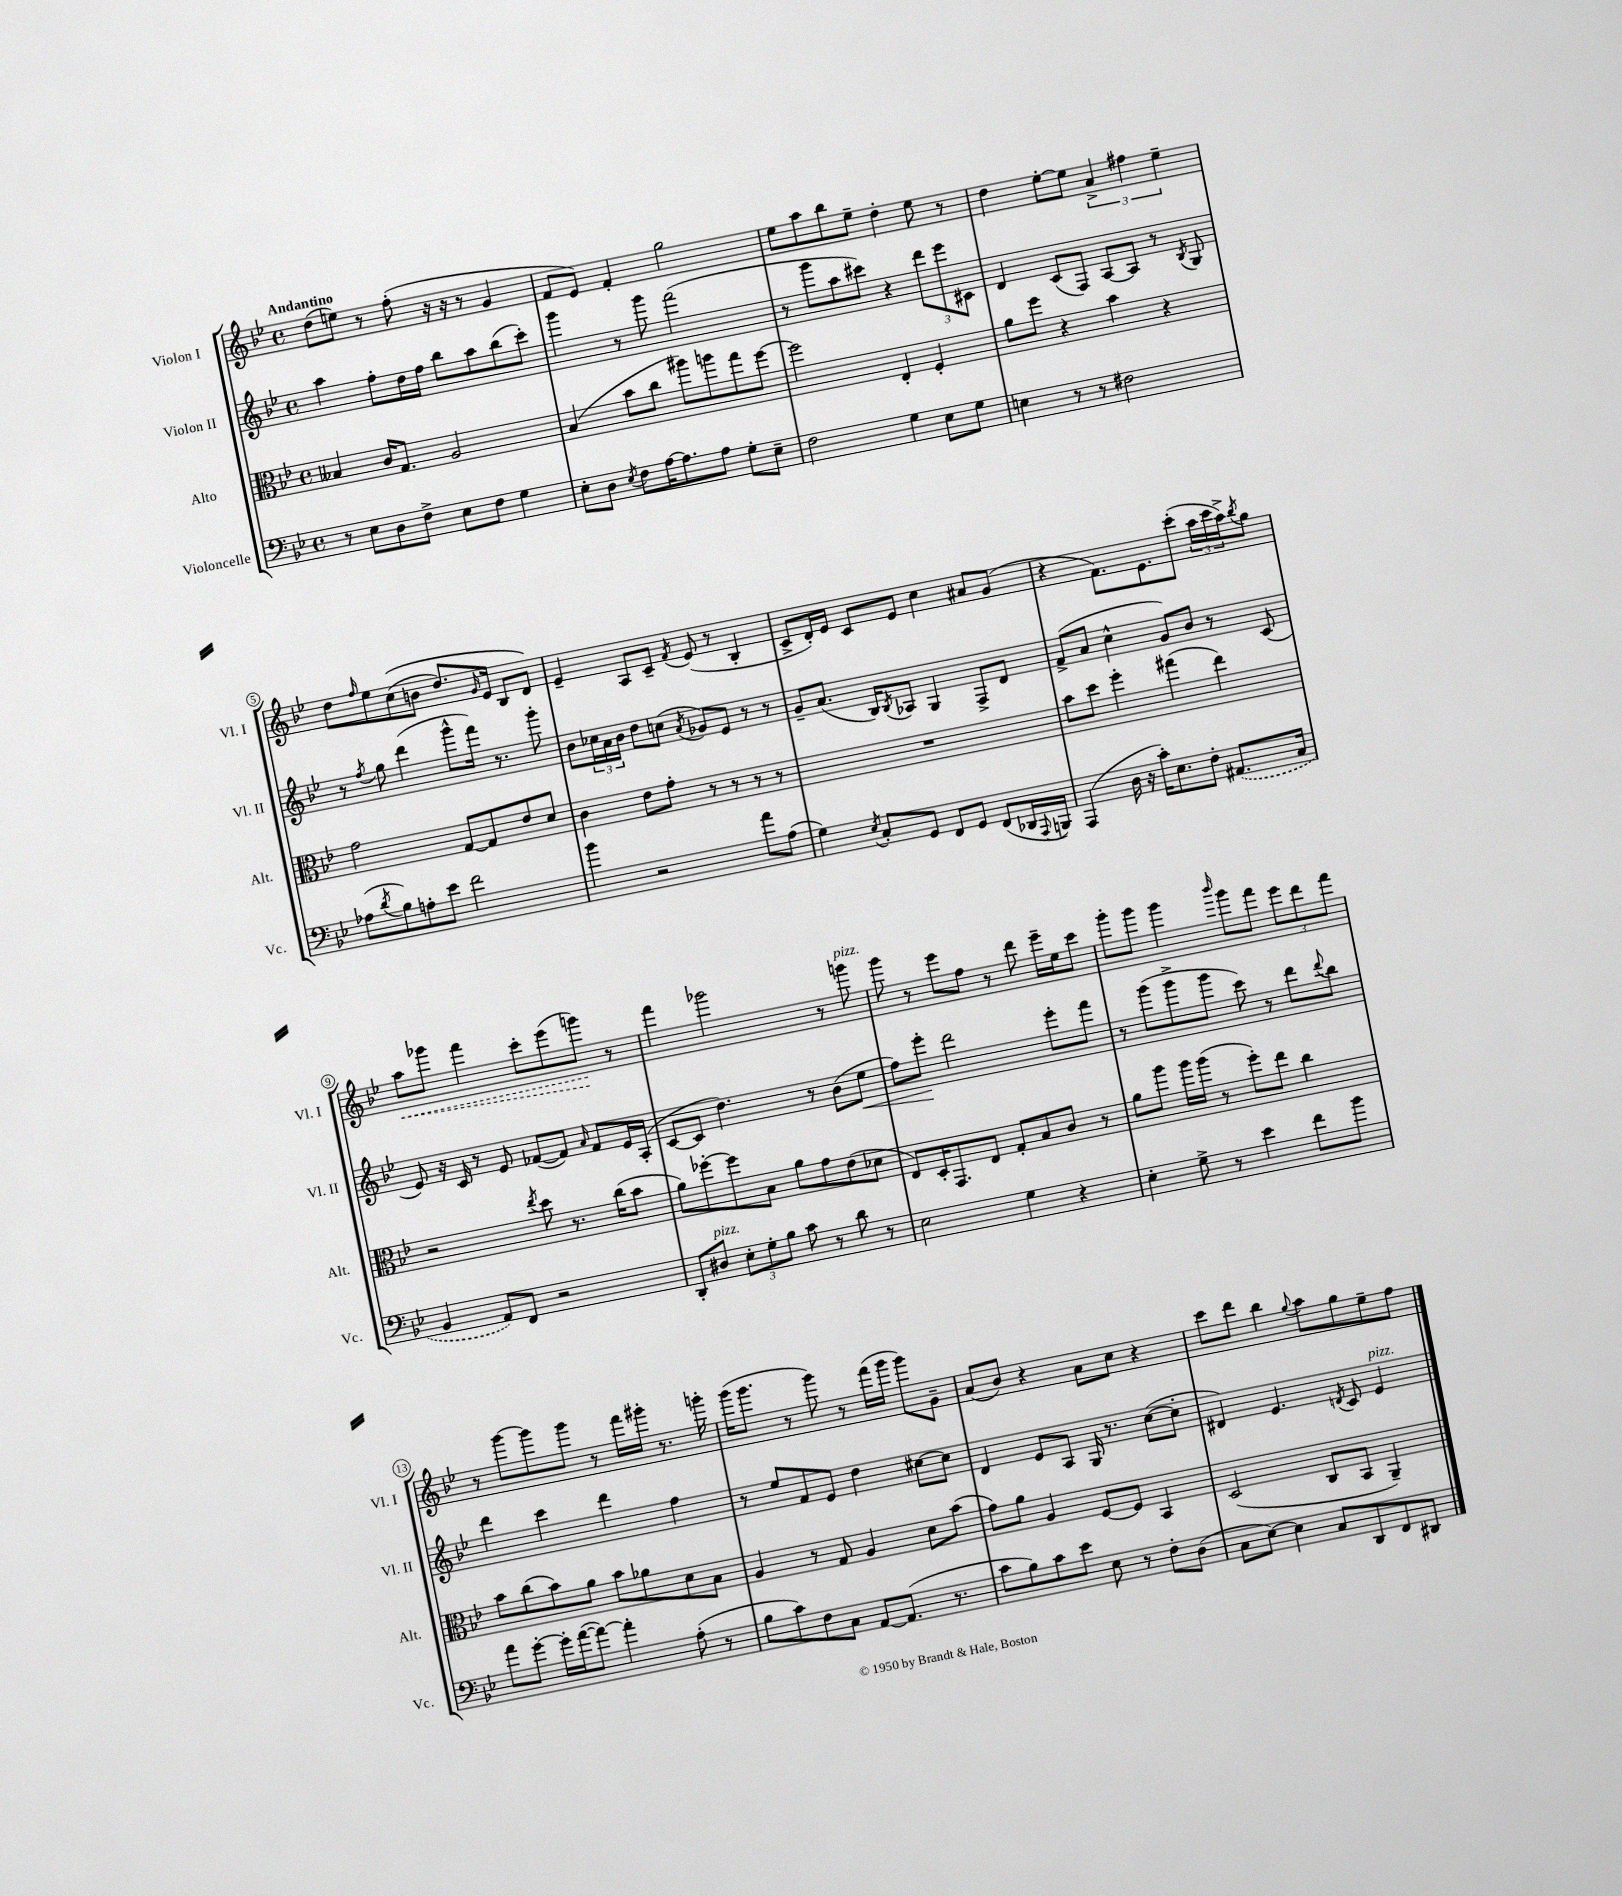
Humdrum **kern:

**kern	**kern	**kern	**kern
*staff4	*staff3	*staff2	*staff1
*clefF4	*clefC3	*clefG2	*clefG2
*k[b-e-]	*k[b-e-]	*k[b-e-]	*k[b-e-]
*M4/4	*M4/4	*M4/4	*M4/4
*met(c)	*met(c)	*met(c)	*met(c)
8r	4B--/	4aa\	(8dd\L
8E-\L	.	.	8ee\J)
8D\	16c/LK	8ff'\L	8r
.	8.G/J	.	.
8F^\J	.	16dd\L	(8ff'\
.	.	16ff\JJ	.
8E-\L	2A/	8bb-\L	16r
.	.	.	16r
8F\J	.	8aa\	8r
4G\	.	(8bb-\	4g/
.	.	8ccc'\J)	.
=	=	=	=
8E-'\L	(4B-/	4ggg\	8f/L
8D\J	.	.	8e-/J)
8qE-/	.	.	.
8F\L	8b-\L	8r	4f'/
[16A\K	8cc\J	8ggg\	.
8.A\]	.	.	.
.	8aa#\L)	(2fff\	2gg\
8A\J	8aa\	.	.
8G'\L	8gg\	.	.
8E-~\J	[8ff\J	.	.
=	=	=	=
2F\	2ff\]	8r	8ee-\L
.	.	8ggg\L	8aa\
.	.	8aa\	8bb-\
.	.	8ccc#\J)	8ee-~\J
4G\	4E-'/	4r	4dd'\
8E-\L	4F'/	12ddd\L	8ee-\
.	.	12eee-\	.
8G\J	.	.	8r
.	.	12c#\J	.
=	=	=	=
4E\	8a\L	4d/	4dd\
.	8ff\J	.	.
8r	4r	(8c/L	[8ee-'\L
8r	.	8F/J)	8ee-\]J
2F#\	4b-\	[8A/L	6a^/
.	.	8A/]J	.
.	.	.	6ff#\
.	4r	8r	.
.	.	.	6ee-~\
.	.	8qB-/	.
.	.	8G/	.
=	=	=	=
(8A-\L	2g\	8r	8dd\L
8qd/	.	8qff/	16qqff/
8B-\)	.	8gg\	8ee-\
8A'\	.	(4ddd\	&((8cc\
8e-\J	.	.	8b\J
2f\	[8G/L	8ggg^^\L	8.dd/L)
.	8G/]	16fff\Jk)	.
.	.	.	16qqg/
.	.	8.r	16e-/Jk
.	8e-/	.	8B-/L
.	8d/J	8ggg'\	8d/J&)
=	=	=	=
4b-\	4c\	8b-\L	4e-~/
.	.	24cc-\L	.
.	.	24a\	.
.	.	24b-\JJ	.
2r	8e-\L	8dd\L	8A/L
.	8g'\J	(8cc\J	8c~/J
.	.	8qa/	8qf/
.	8r	8g-/L)	(8e-/
.	8r	8e-/J	8r
8a\L	8r	8r	4B-'/
(8A\J	8r	8r	.
=	=	=	=
4G\)	1r	8g~/L	8c^/L
.	.	(8.a/J	16d'/L)
.	.	.	16e-/JJ
8qE-/	.	.	.
8C'/L	.	.	8c/L
.	.	16B-/LK)	.
.	.	8qB-/	.
8GG/J	.	8A-/J	8e-/J
8FF/L	.	4G/	4cc\
8GG/J	.	.	.
(8FF/L	.	8F^/L	8a#/L
16DD-/L	.	8d/J	(8g/J
8qqAAA/	.	.	.
16BBB/JJ)	.	.	.
=	=	=	=
(4AAA/	8b-\L	(8f^/L	4r
.	8dd\J	8a/J	.
16D\	4ff'\	4cc^^\	8.f\L)
16r	.	.	.
16c'\LK)	.	.	.
8.E-\	.	.	8.e-\
.	(4gg#\	8g/L)	.
8F'\J	.	8b-/J	(8ccc'\J
(8.AA#/L	4ee-\)	8r	24aa\LL
.	.	.	24ccc\
.	.	.	24aa^\J)
.	.	.	8qbb-/
.	.	(8c/	8gg\J
16C/Jk	.	.	.
=	=	=	=
4BB-/	2r	8e-/)	8aa\L
.	.	16r	8ggg-\J
.	.	16c/	.
8AA/L)	.	8r	4fff\
8FF/J	.	8e-/	.
.	8qee-/	.	.
2r	8dd\	([8f-/L	8ccc'\L
.	8.r	8f-/]J)	(8eee-\
.	.	16qqa/	.
.	.	8f-/L	8ggg\J)
.	(16cc\LK	.	.
.	8b-\J	16e-/L	8r
.	.	(16A'/JJ	.
=	=	=	=
8DD'/L	8a\L)	[8c/L	4fff\
8D#/J	[8ff-'\	8c/]J	.
12E-'\L	8ff-\]	4.dd\)	2ggg-\
12G'\	.	.	.
.	8B-\J	.	.
12B-\J	.	.	.
8c\	8a\L	.	.
8r	8g\	8r	.
8d\	(8e-\	(8b-\L	8r
8r	8d-\J	8ee-\J	8ggg\
=	=	=	=
2E-\	8E-/L)	8ff\L)	8ggg\
.	16D'/K	8eee-'\J	8r
.	8.GG/	.	.
.	.	2ddd\	8eee-\L
.	8E-/J	.	8ff\J
4G\	8G'/L	.	8r
.	8B-/	.	8ddd\
4r	8c/J	8eee-'\L	16eee-~\LL
.	.	.	16ee-\J
.	8r	8fff\J	8ccc\J
=	=	=	=
4E-'\	8a\L	8r	8ggg'\L
.	8aa\J	(8ggg\L	8ggg\J
8G^\	16aa\LL	8ggg^\	4ggg\
.	(16aa\JJ	.	.
8r	8r	8ggg\J	.
.	.	.	16qqbbb-/
4e-\	8ff'\L)	8ccc\)	8ggg\L
.	8ee-\J	8r	8fff\J
8f\L	4cc\	8ddd\L	12eee-\L
.	.	.	12ddd\
.	.	8qqddd/	.
8b-\J	.	8bb-\J	.
.	.	.	12fff\J
=	=	=	=
8a\L	8b-\L	4ddd\	8r
[8g'\J	(8cc\	.	[8ggg\L
16g'\]LL	8b-\)	4ccc\	8ggg\]
([16a\J	.	.	.
8a\_J)	8a\J	.	8ggg\J
4a'\]	8b-\L	4ddd\	8r
.	8a-\	.	16fff\LL
.	.	.	16ggg#'\JJ
(8A'\	8d\	4ff\	8.r
8r	8B-\J	.	.
.	.	.	16ggg'\
=	=	=	=
8B-\L	4A/	8r	(16ggg\LK
.	.	.	8.ggg\J
8c\)	.	8ee-/L	.
8F\	8r	8f/	8r
8C\J	8G/	8e-/J	8ggg\)
[8AA/L	4A/	4dd\	8r
(8.AA/]J	.	.	(16fff\LL
.	.	.	16ggg\JJ
.	8d\L	[8cc#\L	8ggg\L)
8.r	.	.	.
.	(8b-\J	8cc#\]J	8g~\J
=	=	=	=
8c\L	8g\L)	4d/	(8a/L
8B-\)	8a\J	.	8b-/J)
8c\	4A/	8e-/L	4r
8e-\J	.	8A/J	.
8E-\	[8F/L	16G/	8a\L
.	.	8.r	.
8r	8F/]J	.	8cc\J
8F'\L	4BB-/	([8cc\L	4r
(8D\J	.	8cc'\]J	.
=	=	=	=
8C\L	(2D/	4d#/)	8ccc\L
[8E-\J)	.	.	8ddd\J
4E-\]	.	4.e-/	4bb-\
.	.	.	8qqgg/
8C/L	8C/L	.	8aa\L
.	.	8qd/	.
8DD/	8BB-/J	8c/	8gg\
8FF/	4AA~/)	4e-/	8ee-~\
8DD#/J	.	.	8ff\J
==	==	==	==
*-	*-	*-	*-
